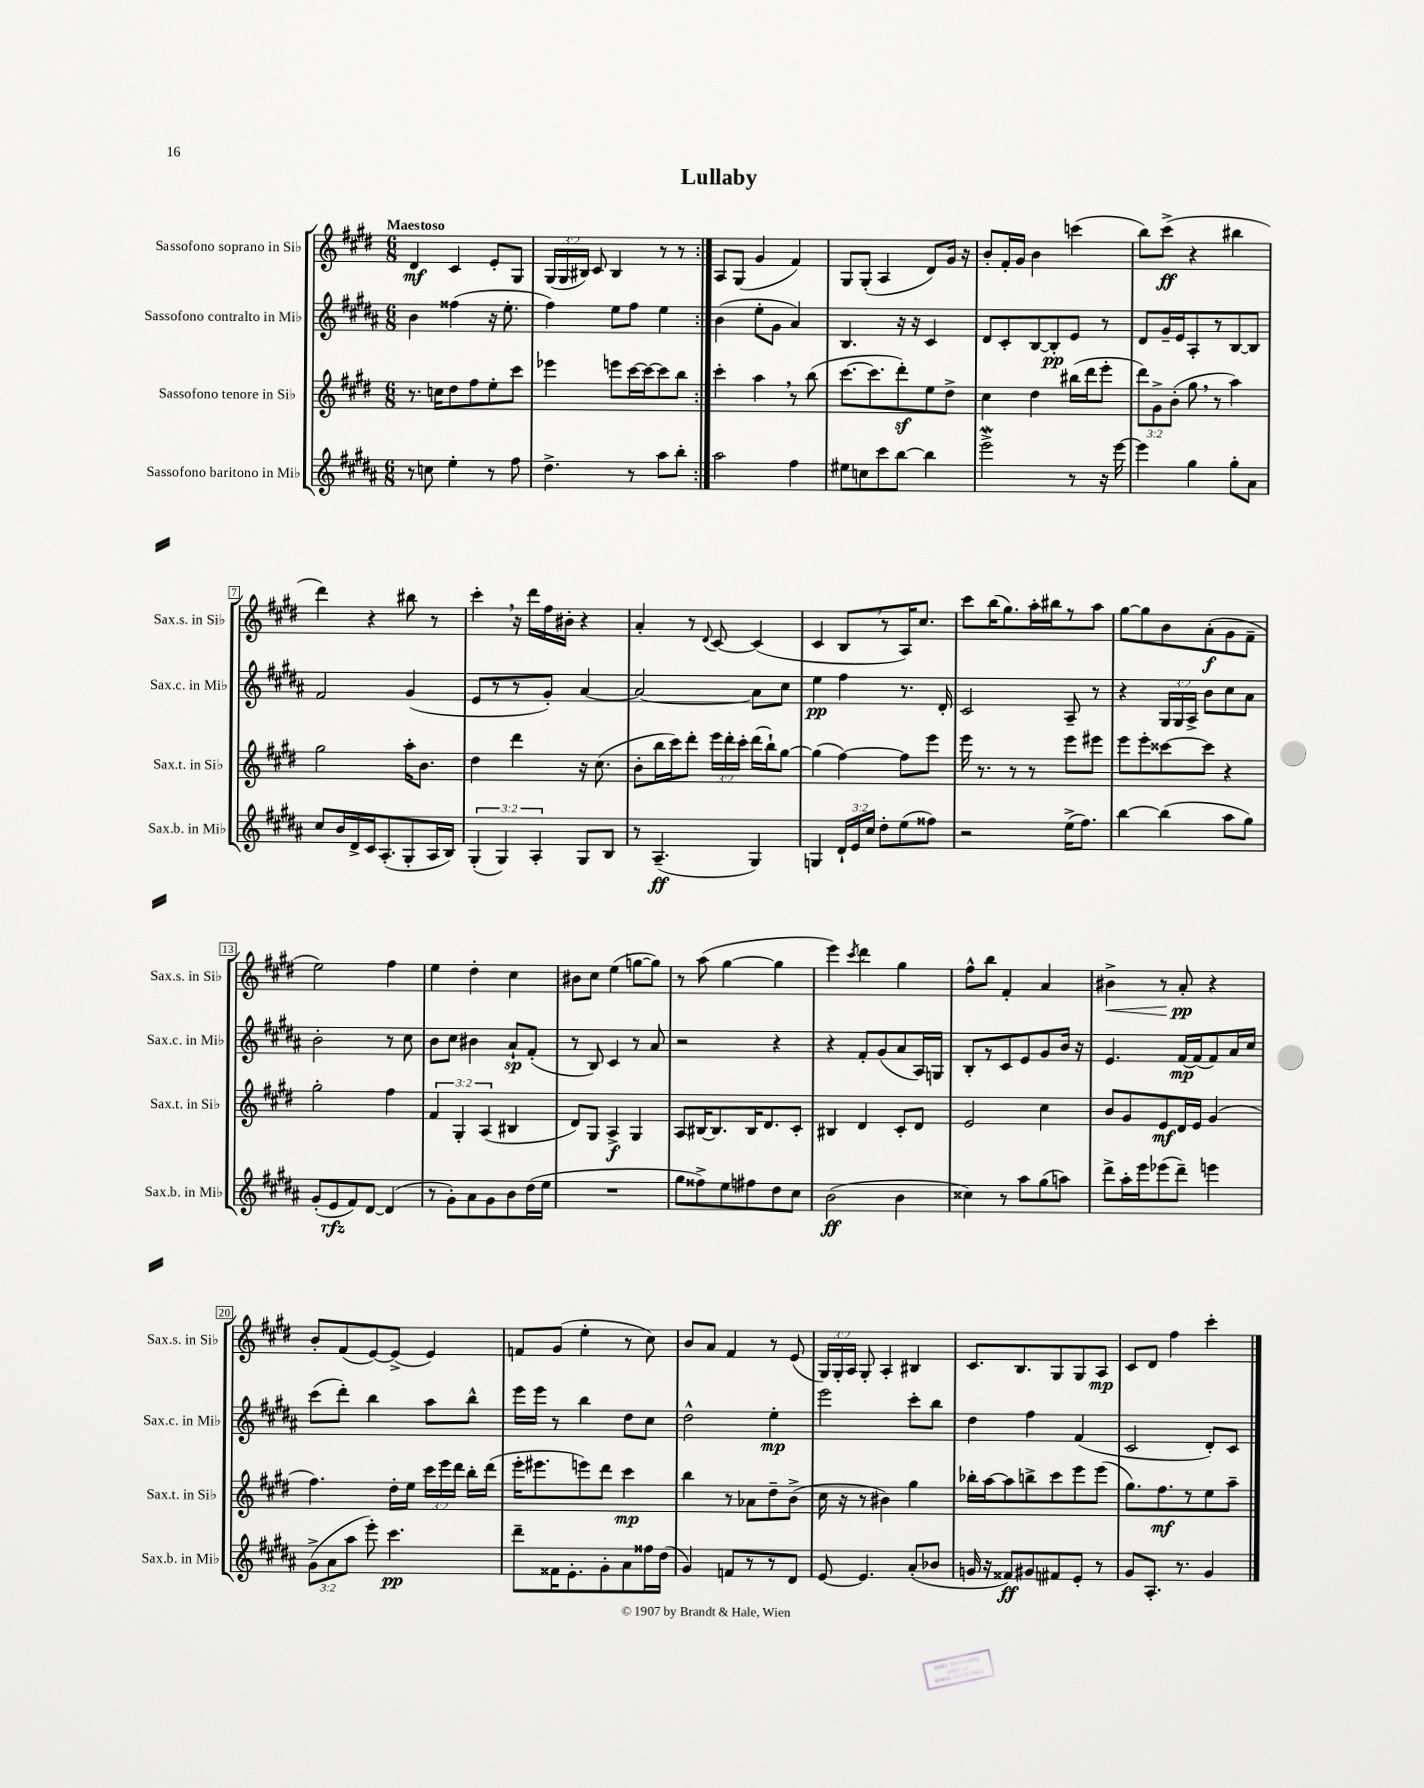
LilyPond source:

\header { title = "Lullaby" }
<<
\new StaffGroup <<
\new Staff = "s0" \with { instrumentName = "Sassofono soprano in Sib" shortInstrumentName = "Sax.s. in Sib" } {
    \clef treble \key e \major \numericTimeSignature \time 6/8 \override Staff.TupletNumber.text = #tuplet-number::calc-fraction-text \tempo "Maestoso"
    \autoBeamOff \repeat volta 2 { dis'4\mf cis'4 e'8[-. gis8] |
    \tuplet 3/2 { gis16[( gis16 bis16]) } cis'8 bis4 r8 r8 | }
    a8[ gis8]( gis'4 fis'4) |
    gis8[ gis8]-.( a4 dis'8[) gis'16] r16 |
    b'8[-. fis'16-. gis'16] b'4 c'''4( |
    b''8[) cis'''8]->\ff( r4 bis''4 |
    dis'''4) r4 bis''8 r8 |
    cis'''4-. \breathe r16 dis'''16[ fis''16 bis'16]-. r4 |
    a'4-. r8 \appoggiatura { dis'8 } cis'8~ cis'4( |
    cis'4 b8[ \breathe r8 a16) cis''8.] |
    cis'''8[ b''16( gis''8.) a''16-. bis''16 r8 a''8] |
    gis''8[~ gis''8 b'8 a'8-.\f( gis'8 fis'8]-- |
    e''2) fis''4 |
    e''4 dis''4-. cis''4 |
    bis'8[ cis''8] e''4( g''8[~ g''8]) |
    r8 a''8( gis''4~ gis''4 |
    e'''4) \acciaccatura { cis'''8 } dis'''4 gis''4 |
    fis''8[-^ b''8] fis'4-. a'4 |
    bis'4->\< r8 a'8-.\pp\! r4 |
    b'8[-. fis'8( e'8~) e'8]->( e'4) |
    f'8[ gis'8]( e''4-. r8 cis''8) |
    b'8[ a'8] fis'4 r8 e'8( |
    \tuplet 3/2 { gis16[) gis16-. a16] } gis8-. a4-. bis4 |
    cis'8.[ b8. gis8 gis8 a8]\mp |
    cis'8[ dis'8] fis''4 cis'''4-. \bar "|." |
}
\new Staff = "s1" \with { instrumentName = "Sassofono contralto in Mib" shortInstrumentName = "Sax.c. in Mib" } {
    \clef treble \key b \major \numericTimeSignature \time 6/8 \override Staff.TupletNumber.text = #tuplet-number::calc-fraction-text
    \autoBeamOff \repeat volta 2 { b'4 fisis''4( r16 e''8.-. |
    fis''4) e''8[ fis''8] e''4 | }
    b'4( e''8[-. gis'8] ais'4) |
    b4. r16 r16 cis'4 |
    dis'8[ cis'8-. b8~ b8-.\pp e'8] r8 |
    dis'8[ gis'16-- e'16 ais8-. r8 b8~ b8] |
    fis'2 gis'4( |
    e'8[ r8 r8 gis'8]-.) ais'4~ |
    ais'2~ ais'8[ cis''8] |
    e''4\pp fis''4 r8. dis'16-. |
    cis'2 ais8-- r8 |
    r4 \tuplet 3/2 { gis16[ gis16 ais16]-> } b'8[ cis''8 ais'8] |
    b'2-. r8 cis''8 |
    b'8[ cis''8] bis'4 ais'8[-!\sp fis'8]-.( |
    r8 b8) cis'4 r8 ais'8 |
    r2 r4 |
    r4 fis'8[-. gis'8( ais'8 ais16) g16] |
    b8[-. r8 cis'8 e'8 gis'8 b'16] r16 |
    e'4. fis'16[~\mp fis'16( fis'8) ais'16 cis''16] |
    cis'''8[( dis'''8]-.) b''4 ais''8[ b''8]-^ |
    e'''16[ e'''16] r8 b''4 dis''8[ cis''8] |
    dis''2-^ e''4-.\mp |
    e'''2 cis'''8[-. b''8] |
    dis''4 fis''4 fis'4( |
    cis'2 dis'8[-.) cis'8] \bar "|." |
}
\new Staff = "s2" \with { instrumentName = "Sassofono tenore in Sib" shortInstrumentName = "Sax.t. in Sib" } {
    \clef treble \key e \major \numericTimeSignature \time 6/8 \override Staff.TupletNumber.text = #tuplet-number::calc-fraction-text
    \autoBeamOff \repeat volta 2 { r8. c''16[ dis''8 fis''8 e''8-. cis'''8] |
    ees'''4 e'''8[ cis'''16~ cis'''16~ cis'''8 b''8] | }
    cis'''4-. a''4 \breathe r8 b''8( |
    cis'''8.[~ cis'''8. dis'''8-.\sf) e''8 dis''8]-> |
    cis''4 dis''4 bis''16[( dis'''16 e'''8]-. |
    \tuplet 3/2 { dis'''8[) gis'8-> b'8]-.( } gis''8 \breathe r8 a''4) |
    gis''2 a''16[-. b'8.] |
    dis''4 dis'''4 r16 cis''8.( |
    b'8[-. b''16 cis'''16) dis'''8]-. \tuplet 3/2 { e'''16[ dis'''16-. cis'''16]-. } dis'''16[( b''16-!) gis''8]~ |
    gis''4( fis''4~) fis''8[ e'''8] |
    e'''16 r8. r8 r8 e'''8[ eis'''8] |
    e'''8[ e'''8-. cisis'''8~ cisis'''8] r4 |
    gis''2-. fis''4 |
    \tuplet 3/2 { fis'4 gis4-. a4( } bis4 |
    dis'8[) gis8] a4->\f gis4 |
    a8[ bis16~ bis8. bis16 dis'8. cis'8]-. |
    bis4 dis'4 cis'8[-. dis'8] |
    e'2 cis''4 |
    b'8[ gis'8 e'8\mf dis'16 e'16] gis'4( |
    fis''4.) dis''16[-. e''16] \tuplet 3/2 { cis'''16[ e'''16 dis'''16] } b''16[-. dis'''16]( |
    e'''16[-. eis'''8. e'''8) dis'''8] cis'''4\mp |
    b''4 r8 aes'8[ dis''8-- b'8]->( |
    cis''16 r16 r8 bis'4) gis''4 |
    bes''16[-. a''16~ a''8 b''8-> cis'''8 e'''8 e'''8]( |
    gis''8.[) fis''8.\mf r8 e''8 a''8]-- \bar "|." |
}
\new Staff = "s3" \with { instrumentName = "Sassofono baritono in Mib" shortInstrumentName = "Sax.b. in Mib" } {
    \clef treble \key b \major \numericTimeSignature \time 6/8 \override Staff.TupletNumber.text = #tuplet-number::calc-fraction-text
    \autoBeamOff \repeat volta 2 { r8 c''8 e''4-. r8 fis''8 |
    dis''4.-> r8 ais''8[ b''8]-. | }
    ais''2 fis''4 |
    eis''8[ c''8 cis'''8 b''8]~ b''4 |
    e'''2->\mordent r8 r16 e'''16~ |
    e'''4 gis''4 gis''8[-. ais'8] |
    cis''8[ b'16 dis'16-> cis'16 ais8.-.( gis8-. ais16 b16]) |
    \tuplet 3/2 { gis4-.( gis4) ais4-. } gis8[ b8] |
    r8 ais4.--\ff( gis4) |
    g4 \tuplet 3/2 { dis'16[-! e'16 cis''16] } dis''8[-. e''8( fisis''8]) |
    r2 e''16[->( fis''8.]) |
    b''4~ b''4( ais''8[ gis''8]) |
    gis'8[-.( e'8\rfz fis'8) dis'8]~ dis'4( |
    r8 gis'8[-.) ais'8 gis'8 b'8 dis''16( e''16] |
    R2. |
    gis''8[ fisis''8->) e''8 fis''8 dis''8 cis''8] |
    b'2\ff( b'4 |
    cisis''4) r8 ais''8[ gis''8( a''8]) |
    dis'''8[-> ais''16-. e'''16 ees'''8( dis'''8]--) e'''4 |
    \tuplet 3/2 { gis'8[->( ais'8 ais''8] } e'''8-.) cis'''4.\pp |
    dis'''8[-- fisis'16 e'8.-. gis'8-. ais'8 fisis''16 dis''16]( |
    gis'4) f'8[ r8 r8 dis'8] |
    e'8~ e'4. ais'8[-.( bes'8] |
    g'16 r16 fisis'8[\ff) gis'8 fis'8 e'8]-. r8 |
    gis'8[ ais8.]-. r8. gis'4 \bar "|." |
}
>>
>>
\layout { \context { \Score \override BarNumber.stencil = #(make-stencil-boxer 0.1 0.3 ly:text-interface::print) } }
